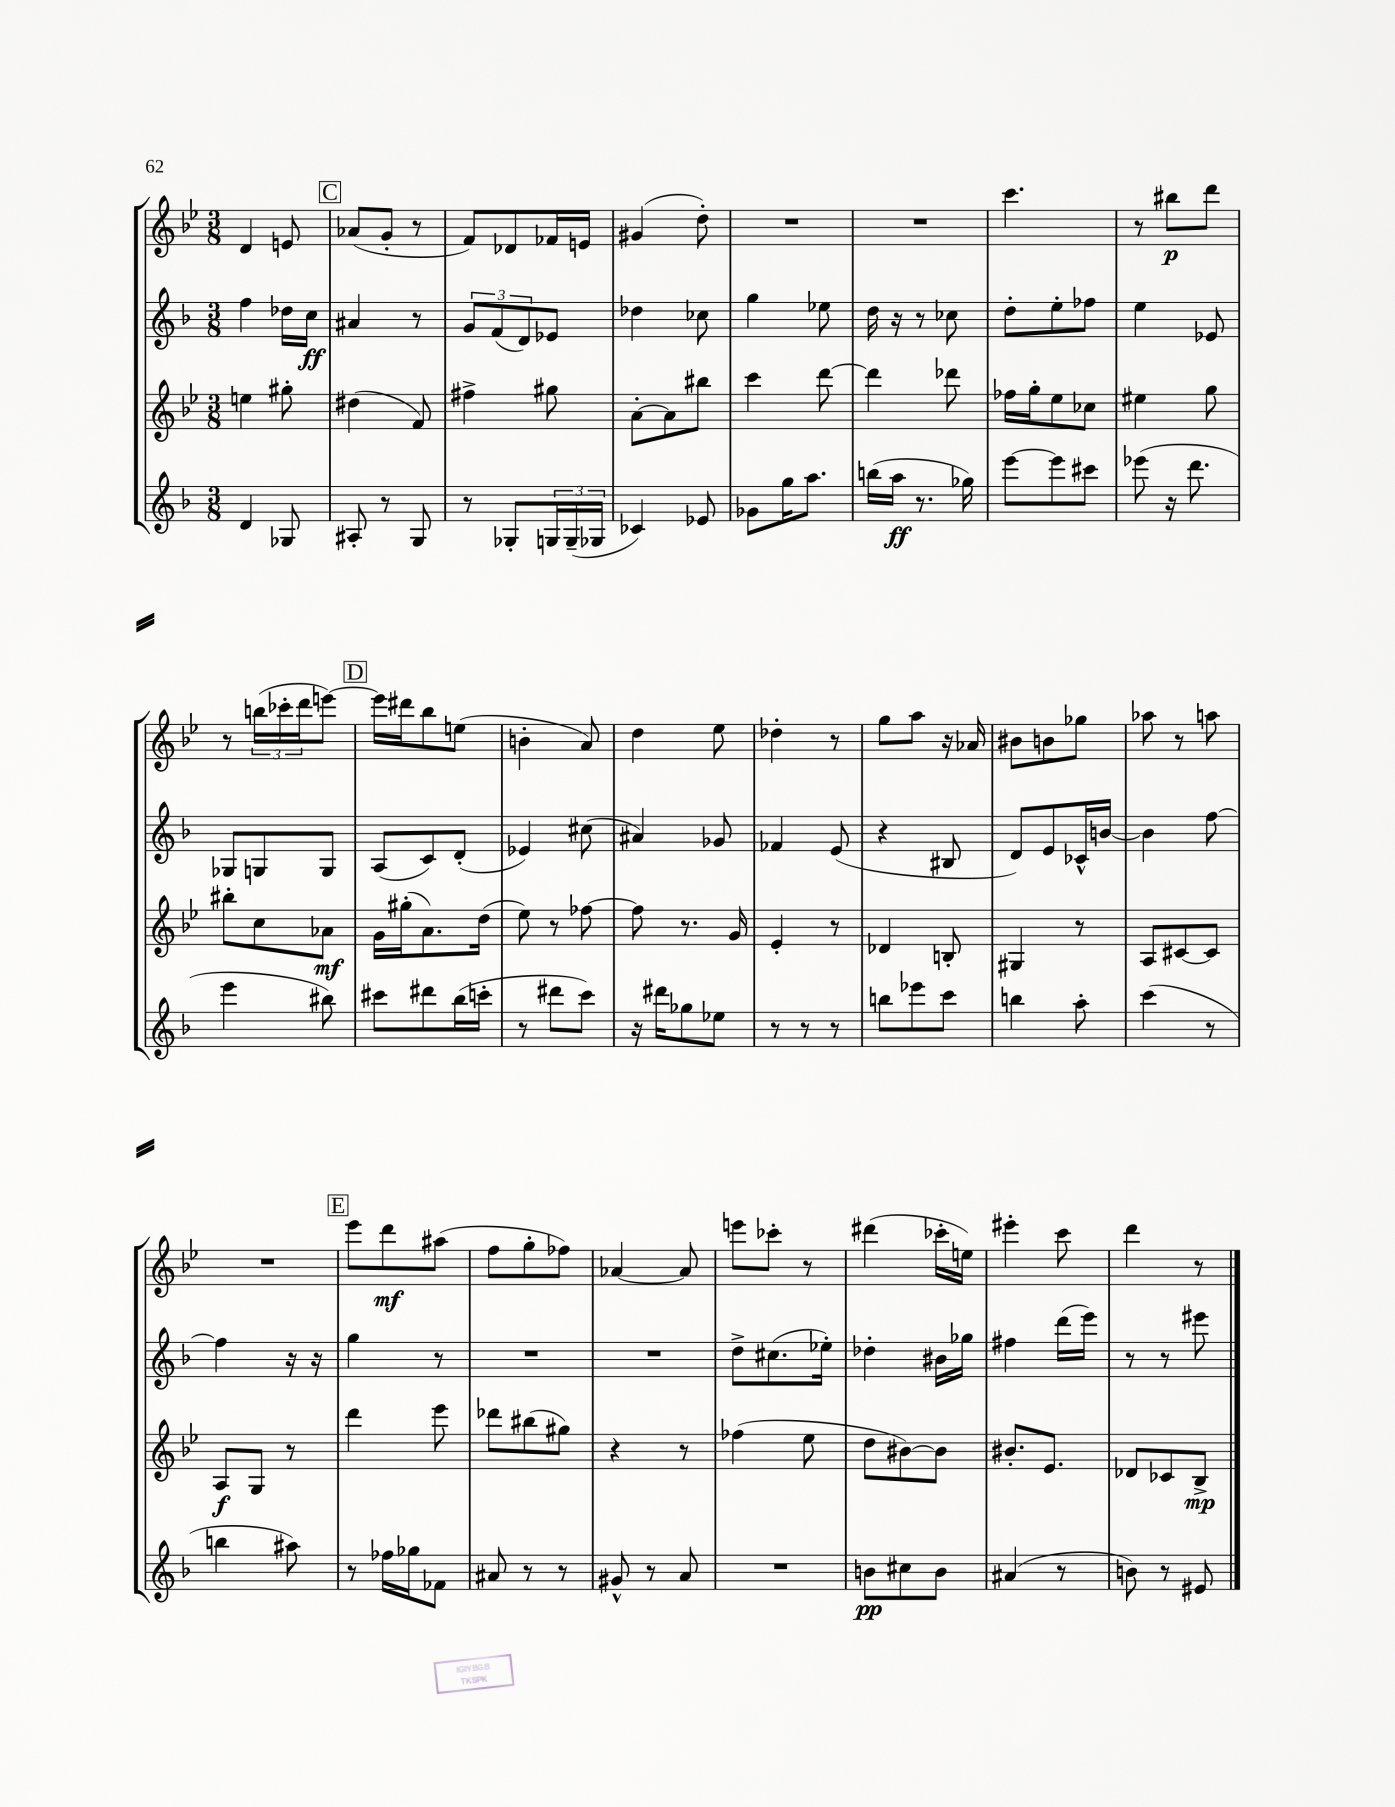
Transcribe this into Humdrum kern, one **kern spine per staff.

**kern	**dynam	**kern	**dynam	**kern	**dynam	**kern	**dynam
*part4	*part4	*part3	*part3	*part2	*part2	*part1	*part1
*staff4	*staff4	*staff3	*staff3	*staff2	*staff2	*staff1	*staff1
*clefG2	*	*clefG2	*	*clefG2	*	*clefG2	*
*k[b-]	*	*k[b-e-]	*	*k[b-]	*	*k[b-e-]	*
*M3/8	*	*M3/8	*	*M3/8	*	*M3/8	*
=73	=73	=73	=73	=73	=73	=73	=73
4d/	.	4een\	.	4ff\	.	4d/	.
8G-X/	.	8gg#X'\	.	16dd-X\LL	.	8en/	.
.	.	.	.	16cc\JJ	ff	.	.
!!LO:REH:place=s1:t=C
=74	=74	=74	=74	=74	=74	=74	=74
8A#X'/	.	(4dd#X\	.	4a#X/	.	(8a-X/L	.
8r	.	.	.	.	.	8g'/J	.
8G/	.	8f/)	.	8r	.	8r	.
=75	=75	=75	=75	=75	=75	=75	=75
8r	.	4ff#X^\	.	12g/L	.	8f/L)	.
.	.	.	.	(12f/	.	.	.
8G-X'/L	.	.	.	.	.	8d-X/	.
.	.	.	.	12d/)	.	.	.
24Gn/L	.	8gg#X\	.	8e-X/J	.	16f-X/L	.
(24G~/	.	.	.	.	.	.	.
.	.	.	.	.	.	16en/JJ	.
24G-X/JJ	.	.	.	.	.	.	.
=76	=76	=76	=76	=76	=76	=76	=76
4c-X/)	.	[8a'\L	.	4dd-X\	.	(4g#X/	.
.	.	8a\]	.	.	.	.	.
8e-X/	.	8bb#X\J	.	8cc-X\	.	8dd'\)	.
=77	=77	=77	=77	=77	=77	=77	=77
8g-X\L	.	4ccc\	.	4gg\	.	4.r	.
16gg\K	.	.	.	.	.	.	.
8.aa\J	.	.	.	.	.	.	.
.	.	[8ddd\	.	8ee-X\	.	.	.
=78	=78	=78	=78	=78	=78	=78	=78
(16bbn\LL	.	4ddd\]	.	16dd\	.	4.r	.
16aa\JJ	ff	.	.	16r	.	.	.
8.r	.	.	.	8r	.	.	.
.	.	8ddd-X\	.	8cc-X\	.	.	.
16gg-X\)	.	.	.	.	.	.	.
=79	=79	=79	=79	=79	=79	=79	=79
[8eee\L	.	16ff-X\LL	.	8dd'\L	.	4.ccc\	.
.	.	16gg'\J	.	.	.	.	.
8eee\]	.	8ee-\	.	8ee'\	.	.	.
8ccc#X\J	.	8cc-X\J	.	8ff-X\J	.	.	.
=80	=80	=80	=80	=80	=80	=80	=80
(8eee-X\	.	4ee#X\	.	4ee\	.	8r	.
16r	.	.	.	.	.	8bb#X\L	p
8.ddd\	.	.	.	.	.	.	.
.	.	8gg\	.	8e-X/	.	8ddd\J	.
!!LO:LB:g=z
=81	=81	=81	=81	=81	=81	=81	=81
4eee\	.	8bb#X'\L	.	8G-X/L	.	8r	.
.	.	8cc\	.	8Gn/	.	(24bbn\LL	.
.	.	.	.	.	.	24ccc-X'\	.
.	.	.	.	.	.	24ddd\J	.
8bb#X\)	.	8a-X\J	mf	8G/J	.	[8eeen\J)	.
!!LO:REH:place=s1:t=D
=82	=82	=82	=82	=82	=82	=82	=82
8ccc#X\L	.	16g\LL	.	(8A/L	.	16eee\LL]	.
.	.	(16gg#X'\J	.	.	.	16ddd#X\J	.
8ddd#X\	.	8.a\)	.	8c/)	.	8bb-\	.
(16bb-\L	.	.	.	(8d'/J	.	(8een\J	.
16cccn'\JJ	.	(16dd\Jk	.	.	.	.	.
=83	=83	=83	=83	=83	=83	=83	=83
8r	.	8ee-\)	.	4e-X/)	.	4bn'\	.
8ddd#X\L	.	8r	.	.	.	.	.
8ccc\J)	.	[8ff-X\	.	(8cc#X\	.	8a/)	.
=84	=84	=84	=84	=84	=84	=84	=84
16r	.	8ff-\]	.	4a#X/)	.	4dd\	.
16ddd#X\KL	.	.	.	.	.	.	.
8gg-X\	.	8.r	.	.	.	.	.
8ee-X\J	.	.	.	8g-X/	.	8ee-\	.
.	.	16g/	.	.	.	.	.
=85	=85	=85	=85	=85	=85	=85	=85
8r	.	4e-'/	.	4f-X/	.	4dd-X'\	.
8r	.	.	.	.	.	.	.
8r	.	8r	.	(8e/	.	8r	.
=86	=86	=86	=86	=86	=86	=86	=86
8bbn\L	.	4d-X/	.	4r	.	8gg\L	.
8eee-X\	.	.	.	.	.	8aa\J	.
8ccc\J	.	8Bn'/	.	8B#X/	.	16r	.
.	.	.	.	.	.	16a-X/	.
=87	=87	=87	=87	=87	=87	=87	=87
4bbn\	.	4G#X/	.	8d/L)	.	8b#X\L	.
.	.	.	.	8e/	.	8bn\	.
8aa'\	.	8r	.	16c-X^^/L	.	8gg-X\J	.
.	.	.	.	[16bn/JJ	.	.	.
=88	=88	=88	=88	=88	=88	=88	=88
(4ccc\	.	8A/L	.	4b\]	.	8aa-X\	.
.	.	[8c#X/	.	.	.	8r	.
8r	.	8c#/J]	.	[8ff\	.	8aan\	.
!!LO:LB:g=z
=89	=89	=89	=89	=89	=89	=89	=89
4bbn\	.	8A/L	f	4ff\]	.	4.r	.
.	.	8G/J	.	.	.	.	.
8aa#X\)	.	8r	.	16r	.	.	.
.	.	.	.	16r	.	.	.
!!LO:REH:place=s1:t=E
=90	=90	=90	=90	=90	=90	=90	=90
8r	.	4ddd\	.	4gg\	.	8eee-\L	.
16ff-X\LL	.	.	.	.	.	8ddd\	mf
16gg-X\J	.	.	.	.	.	.	.
8f-X\J	.	8eee-\	.	8r	.	(8aa#X\J	.
=91	=91	=91	=91	=91	=91	=91	=91
8a#X/	.	8ddd-X\L	.	4.r	.	8ff\L	.
8r	.	(8bb#X\	.	.	.	8gg'\	.
8r	.	8gg#X\J)	.	.	.	8ff-X\J)	.
=92	=92	=92	=92	=92	=92	=92	=92
8g#X^^/	.	4r	.	4.r	.	[4a-X/	.
8r	.	.	.	.	.	.	.
8a/	.	8r	.	.	.	8a-/]	.
=93	=93	=93	=93	=93	=93	=93	=93
4.r	.	(4ff-X\	.	8dd^\L	.	8eeen\L	.
.	.	.	.	(8.cc#X\	.	8ccc-X'\J	.
.	.	8ee-\	.	.	.	8r	.
.	.	.	.	16ee-X'\Jk)	.	.	.
=94	=94	=94	=94	=94	=94	=94	=94
8bn\L	pp	8dd\L	.	4dd-X'\	.	(4ddd#X\	.
8cc#X\	.	[8b#X\)	.	.	.	.	.
8b\J	.	8b#\J]	.	16b#X\LL	.	16ccc-X'\LL	.
.	.	.	.	16gg-X\JJ	.	16een\JJ)	.
=95	=95	=95	=95	=95	=95	=95	=95
(4a#X/	.	8.b#X'/L	.	4ff#X\	.	4eee#X'\	.
.	.	8.e-/J	.	.	.	.	.
8r	.	.	.	(16ddd\LL	.	8ccc\	.
.	.	.	.	16eee\JJ)	.	.	.
=96	=96	=96	=96	=96	=96	=96	=96
8bn\)	.	8d-X/L	.	8r	.	4ddd\	.
8r	.	8c-X/	.	8r	.	.	.
8e#X/	.	8B-^/J	mp	8eee#X\	.	8r	.
==	==	==	==	==	==	==	==
*-	*-	*-	*-	*-	*-	*-	*-
